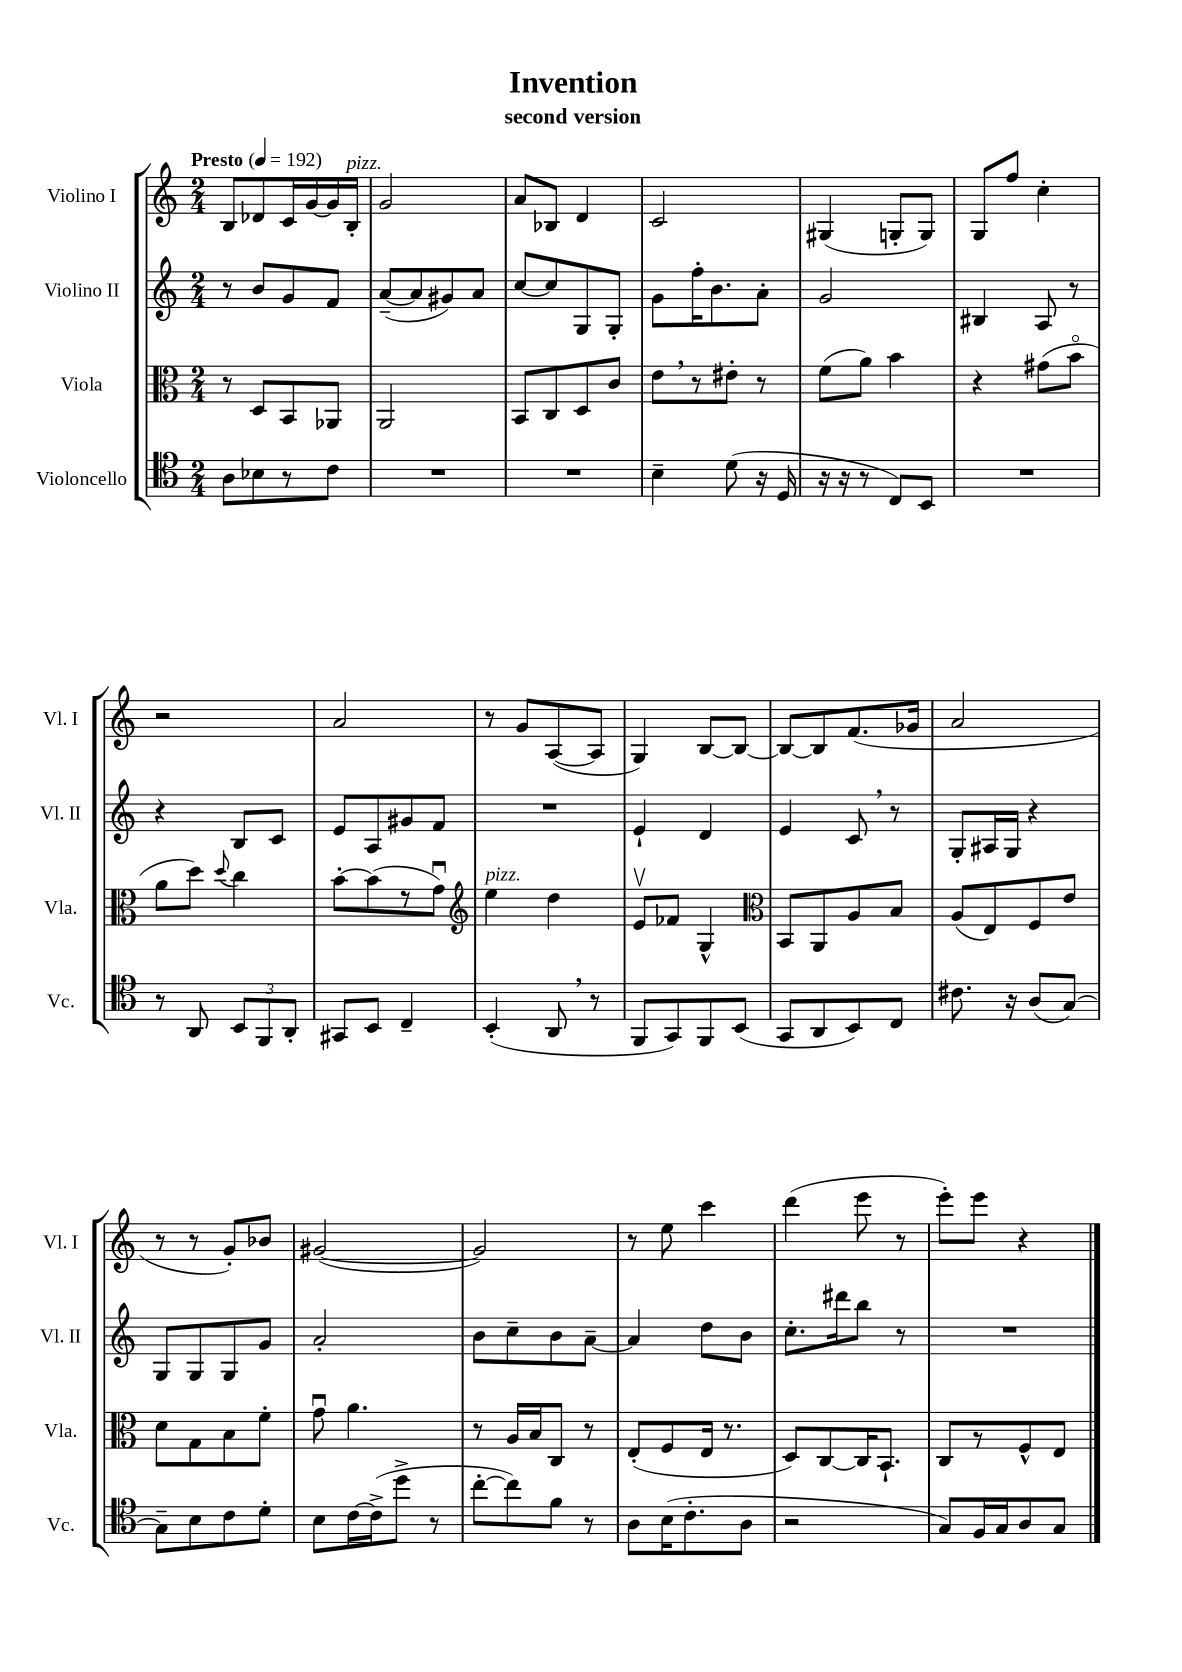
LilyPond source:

\header { title = "Invention" subtitle = "second version" }
<<
\new StaffGroup <<
\new Staff = "s0" \with { instrumentName = "Violino I" shortInstrumentName = "Vl. I" } {
    \clef treble \key c \major \numericTimeSignature \time 2/4 \tempo "Presto" 4 = 192
    \autoBeamOff b8[ des'8 c'16 g'16~ g'16 b16]-.^\markup { \italic "pizz." } |
    g'2 |
    a'8[ bes8] d'4 |
    c'2 |
    gis4( g8[-. g8]) |
    g8[ f''8] c''4-. |
    r2 |
    a'2 |
    r8 g'8[ a8~( a8] |
    g4) b8[~ b8]~ |
    b8[~ b8 f'8.( ges'16] |
    a'2 |
    r8 r8 g'8[-.) bes'8] |
    gis'2~( |
    gis'2) |
    r8 e''8 c'''4 |
    d'''4( e'''8 r8 |
    e'''8[-.) e'''8] r4 \bar "|." |
}
\new Staff = "s1" \with { instrumentName = "Violino II" shortInstrumentName = "Vl. II" } {
    \clef treble \key c \major \numericTimeSignature \time 2/4
    \autoBeamOff r8 b'8[ g'8 f'8] |
    a'8[~--( a'8 gis'8) a'8] |
    c''8[~ c''8 g8 g8]-. |
    g'8[ f''16-. b'8. a'8]-. |
    g'2 |
    bis4 a8 r8 |
    r4 b8[ c'8] |
    e'8[ a8 gis'8 f'8] |
    R2 |
    e'4-! d'4 |
    e'4 c'8 \breathe r8 |
    g8[-. ais16 g16] r4 |
    g8[ g8 g8 g'8] |
    a'2-. |
    b'8[ c''8-- b'8 a'8]~-- |
    a'4 d''8[ b'8] |
    c''8.[-. dis'''16 b''8] r8 |
    R2 \bar "|." |
}
\new Staff = "s2" \with { instrumentName = "Viola" shortInstrumentName = "Vla." } {
    \clef alto \key c \major \numericTimeSignature \time 2/4
    \autoBeamOff r8 d8[ b,8 aes,8] |
    a,2 |
    b,8[ c8 d8 c'8] |
    e'8[ \breathe r8 eis'8]-. r8 |
    f'8[( a'8]) b'4 |
    r4 gis'8[( b'8]\flageolet |
    a'8[ d''8]) \appoggiatura { d''8 } c''4 |
    b'8[~-. b'8( r8 g'8]\downbow) |
    \clef treble e''4^\markup { \italic "pizz." } d''4 |
    e'8[\upbow fes'8] g4-^ |
    \clef alto b,8[ a,8 a8 b8] |
    a8[( e8) f8 e'8] |
    d'8[ g8 b8 f'8]-. |
    g'8\downbow a'4. |
    r8 a16[ b16 c8] r8 |
    e8[-.( f8 e16] r8. |
    d8[) c8~ c16 b,8.]-! |
    c8[ r8 f8-^ e8] \bar "|." |
}
\new Staff = "s3" \with { instrumentName = "Violoncello" shortInstrumentName = "Vc." } {
    \clef tenor \key c \major \numericTimeSignature \time 2/4
    \autoBeamOff a8[ bes8 r8 c'8] |
    R2 |
    R2 |
    b4-- d'8( r16 d16 |
    r16 r16 r8 c8[) b,8] |
    R2 |
    r8 a,8 \tuplet 3/2 { b,8[ f,8 a,8]-. } |
    gis,8[ b,8] c4-- |
    b,4-.( a,8 \breathe r8 |
    f,8[ g,8) f,8 b,8]( |
    g,8[ a,8 b,8) c8] |
    cis'8. r16 a8[( g8]~) |
    g8[-- b8 c'8 d'8]-. |
    b8[ c'16~ c'16->( d''8]-> r8 |
    c''8[~-. c''8) f'8] r8 |
    a8[ b16( c'8.-. a8] |
    r2 |
    g8[) f16 g16 a8 g8] \bar "|." |
}
>>
>>
\layout { \context { \Score \remove "Bar_number_engraver" } }
